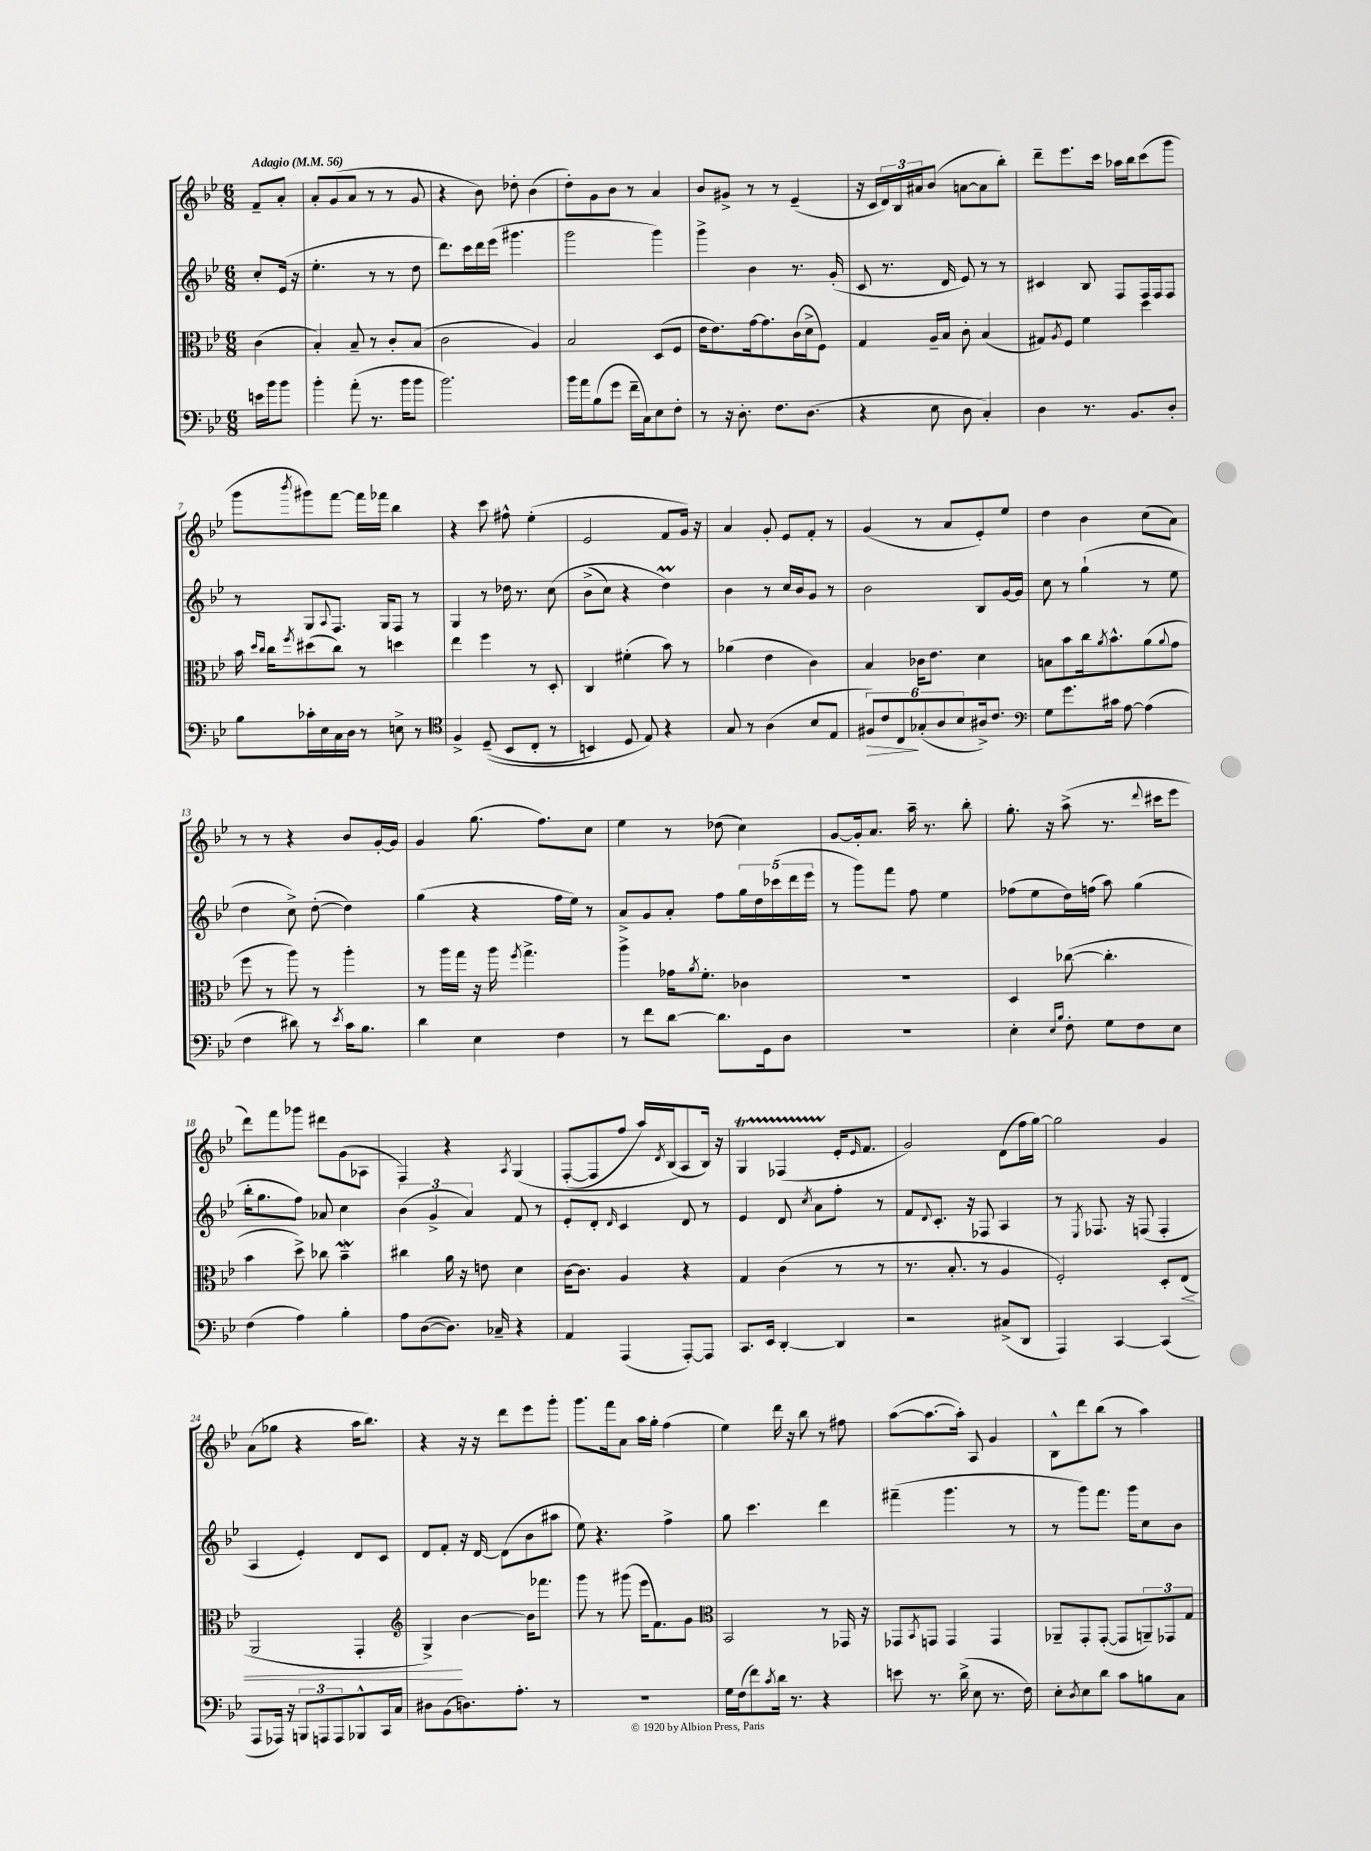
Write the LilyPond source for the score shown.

<<
\new StaffGroup <<
\new Staff = "s0" {
    \clef treble \key bes \major \numericTimeSignature \time 6/8 \partial 4 \tempo "Adagio" 4 = 56
    f'8-- a'8-. |
    a'8-. g'8( a'8 r8 r8 g'8 |
    r4 bes'8) des''8-. bes'4( |
    d''8-.) g'8 bes'8 r8 a'4 |
    bes'8 gis'8-> r8 r8 ees'4--( |
    r16 c'16 \tuplet 3/2 { d'16) bes16 ais'16 } bes'8( a'8~ a'8 bes''8-.) |
    d'''8-- ees'''8. c'''16 aes''16 bes''16 c'''8( g'''8 |
    g'''8 \acciaccatura { bes'''8 } gis'''8) f'''8~ f'''16 fes'''16 bes''4 |
    r4 c'''8 fis''8-^ ees''4-.( |
    ees'2 f'8 g'16) r16 |
    a'4 g'8-. ees'8 f'8-. r8 |
    g'4( r8 a'8 ees'8-.) ees''8 |
    d''4 bes'4 c''8( a'8) |
    r8 r8 r4 bes'8 g'16~-. g'16 |
    g'4 g''8.( f''8.) c''8 |
    ees''4 r8 des''8( c''4) |
    g'8~ g'16-. a'8. a''16-- r8. bes''8-. |
    g''8.-. r16 a''8->( r8. \appoggiatura { d'''8 } cis'''16 ees'''8 |
    d'''8) f'''8 ges'''8 dis'''8 g'8( aes8 |
    f4) r4 \acciaccatura { a8 } g4\( |
    f8~-.( f8 f''8 a''16) \acciaccatura { d'8 } bes16( a8\) bes16) r16 |
    g4\startTrillSpan fes4( ees'16-.\stopTrillSpan \grace { ees'16 } f'8. |
    g'2) d'8( f''16 g''16~) |
    g''2 g'4 |
    a'8( ges''8 r4 a''16 bes''8.) |
    r4 r16 r16 d'''8 ees'''8 g'''8-. |
    g'''8. f'''16 a'8 a''16 g''16-. f''4( |
    ees''4) d'''16 r16 bes''8 r8 fis''8 |
    a''8~( a''8.~ a''16-.) a8 g'4 |
    bes8-^ d'''8 bes''8( r8 a''4) \bar "|." |
}
\new Staff = "s1" {
    \clef treble \key bes \major \numericTimeSignature \time 6/8 \partial 4
    c''8-. ees'16( r16 |
    ees''4.-. r8 r8 d''8 |
    d'''8.) c'''16 d'''16 ees'''16( gis'''4. |
    g'''2 g'''4) |
    g'''4-> bes'4 r8. g'16-.( |
    c'8 r8. d'16 ees'8) r8 r8 |
    cis'4 bes8 f8 f16 f16 f8 |
    r8 g8 \appoggiatura { a8 } f8. g16 f8 r8 |
    g4 r8 des''16 r8. c''8\( |
    bes'8->( c''8) r4 d''4\prall\) |
    bes'4 r8 c''16 bes'16 g'8 r8 |
    bes'2 bes8 g'16~ g'16 |
    c''8 r8 g''4-!( r8 ees''8 |
    d''4 c''8->) d''8~-.( d''4) |
    g''4( r4 f''16 ees''16) r8 |
    a'8-> g'8 a'8-. f''8 \tuplet 5/4 { g''16 d''16 ces'''16( d'''16 ees'''16 } |
    r8 g'''8) f'''8 f''8 ees''4 |
    fes''8( ees''8 d''16) f''16( a''8) g''4( |
    bes''16-. g''8. f''8) aes'8 c''4 |
    \tuplet 3/2 { bes'4( g'4-> a'4) } f'8 r8 |
    ees'8-. d'8-. \grace { d'16 } c'4 d'8 r8 |
    ees'4 d'8 \acciaccatura { c''8 } a'8 f''8-. r8 |
    f'8 \appoggiatura { d'8 } c'8.-. r16 fes8 a4 |
    r8 \acciaccatura { ees8 } fes8. r16 f8( f4-. |
    a4 ees'4-.) d'8 c'8 |
    d'8 f'8-. r16 d'16~ d'8( bes'8 ais''8 |
    ees''8) r4. f''4-> |
    g''8 c'''4. d'''4 |
    fis'''4--( g'''4. r8 |
    r8 g'''8) f'''8. g'''16 c''8 bes'8 \bar "|." |
}
\new Staff = "s2" {
    \clef alto \key bes \major \numericTimeSignature \time 6/8 \partial 4
    c'4( |
    bes4-.) bes8-- r8 c'8-. bes8( |
    c'2 a4) |
    bes2 d8( f8 |
    ees'16 ees'8.) g'16~ g'8. c'16( d'16-> f8) |
    g4 a16-- bes16 c'8-. bes4( |
    gis8) \acciaccatura { a8 } f8 f'4 d''4 |
    bes'16 \grace { d''16 c''16 } c''16 \acciaccatura { f''8 } dis''8( c''8) r8 d''4 |
    ees''4 f''4 r8 d8-. |
    c4 fis'4-.( bes'8) r8 |
    aes'4( ees'4 c'4) |
    bes4 ces'16 ees'8. d'4 |
    b8 bes'8 c''16 \acciaccatura { a'8 } bes'8.-^ a'8( \appoggiatura { a'8 } g'8 |
    f''8 r8 a''8) r8 a''4-. |
    r8 a''16 g''16 r16 a''16 \acciaccatura { f''8 } g''4.-> |
    a''4-> ges'16 \acciaccatura { a'8 } f'8.-. ces'4 |
    R2. |
    d4 ces''8~( ces''4.-. |
    bes'4 d''8->) ces''8 bes'4--\mordent |
    cis''4 a'16 r16 e'8 d'4 |
    c'16~ c'8. a4 r4 |
    g4 c'4( r8 r8 |
    r8. bes8.-. r8 a4 |
    f2-.) d8-. ees8\<( |
    a,2 g,4-. |
    \clef treble g4->\!) bes'4~ bes'16 fes'''8. |
    g'''8 r8 gis'''8( ees'''16 f'8.) g'8 |
    \clef alto bes,2 r8 ges,16 r16 |
    ges,8 \acciaccatura { bes,8 } g,8 g,4 g,4 |
    aes,8-- g,8-. g,8~-.( g,8 \tuplet 3/2 { a,8--) ges,8 g8 } \bar "|." |
}
\new Staff = "s3" {
    \clef bass \key bes \major \numericTimeSignature \time 6/8 \partial 4
    e'16 bes'16 bes'8 |
    bes'4-. a'8-.( r8. bes'16 bes'8 |
    bes'2.) |
    bes'16 a'16 bes8( g'8 f'16-- c16) ees8 f8-. |
    r8 r16 d8.-. f8. d8.( |
    r4 ees8 d8 c4-.) |
    d4 r8. bes,8. d8-. |
    bes8 ces'16-. ees16 c16 d16 r8 e8-> r8 |
    \clef tenor f4-> d8--(\( bes,8 c8-. r8 |
    b,4) d8 ees8\) r4 |
    g8 r8 a4( bes8 ees8 |
    \tuplet 6/4 { fis8\>) c'8 c8\! ges8-.( a8 bes8 } ais16->) c'8. |
    \clef bass g8 g'8. cis'16 a8~ a4( |
    f4 dis'8) r8 \acciaccatura { ees'8 } c'16 bes8. |
    d'4 ees4 f4 |
    r8 f'8 d'8~ d'8. g,16 d8 |
    R2. |
    ees4-. \grace { ees16 bes16 } f8-. g8 f8 ees8 |
    f4( a4) bes4-. |
    a8 d8~( d8.) ces16-- r4 |
    a,4 a,,4( a,,8~-.) a,,8 |
    c,8. ees,16 d,4~-. d,4 |
    r2 cis8->( d,8 |
    a,,4) c,4~ c,4( |
    a,,8 aes,,16) r16 \tuplet 3/2 { b,,8 a,,8 a,,8 } bes,,8-^ c,16 c16 |
    dis8 bes,8( d8.) a8.-. r8 |
    R2. |
    g16 f16( f'8) \acciaccatura { c'8 } d'16 r8. r4 |
    e'8 r8. d'16->( ees8 r8. f16) |
    ees8-. \acciaccatura { d8 } ees8 d'8 c'8 b8 c8 \bar "|." |
}
>>
>>
